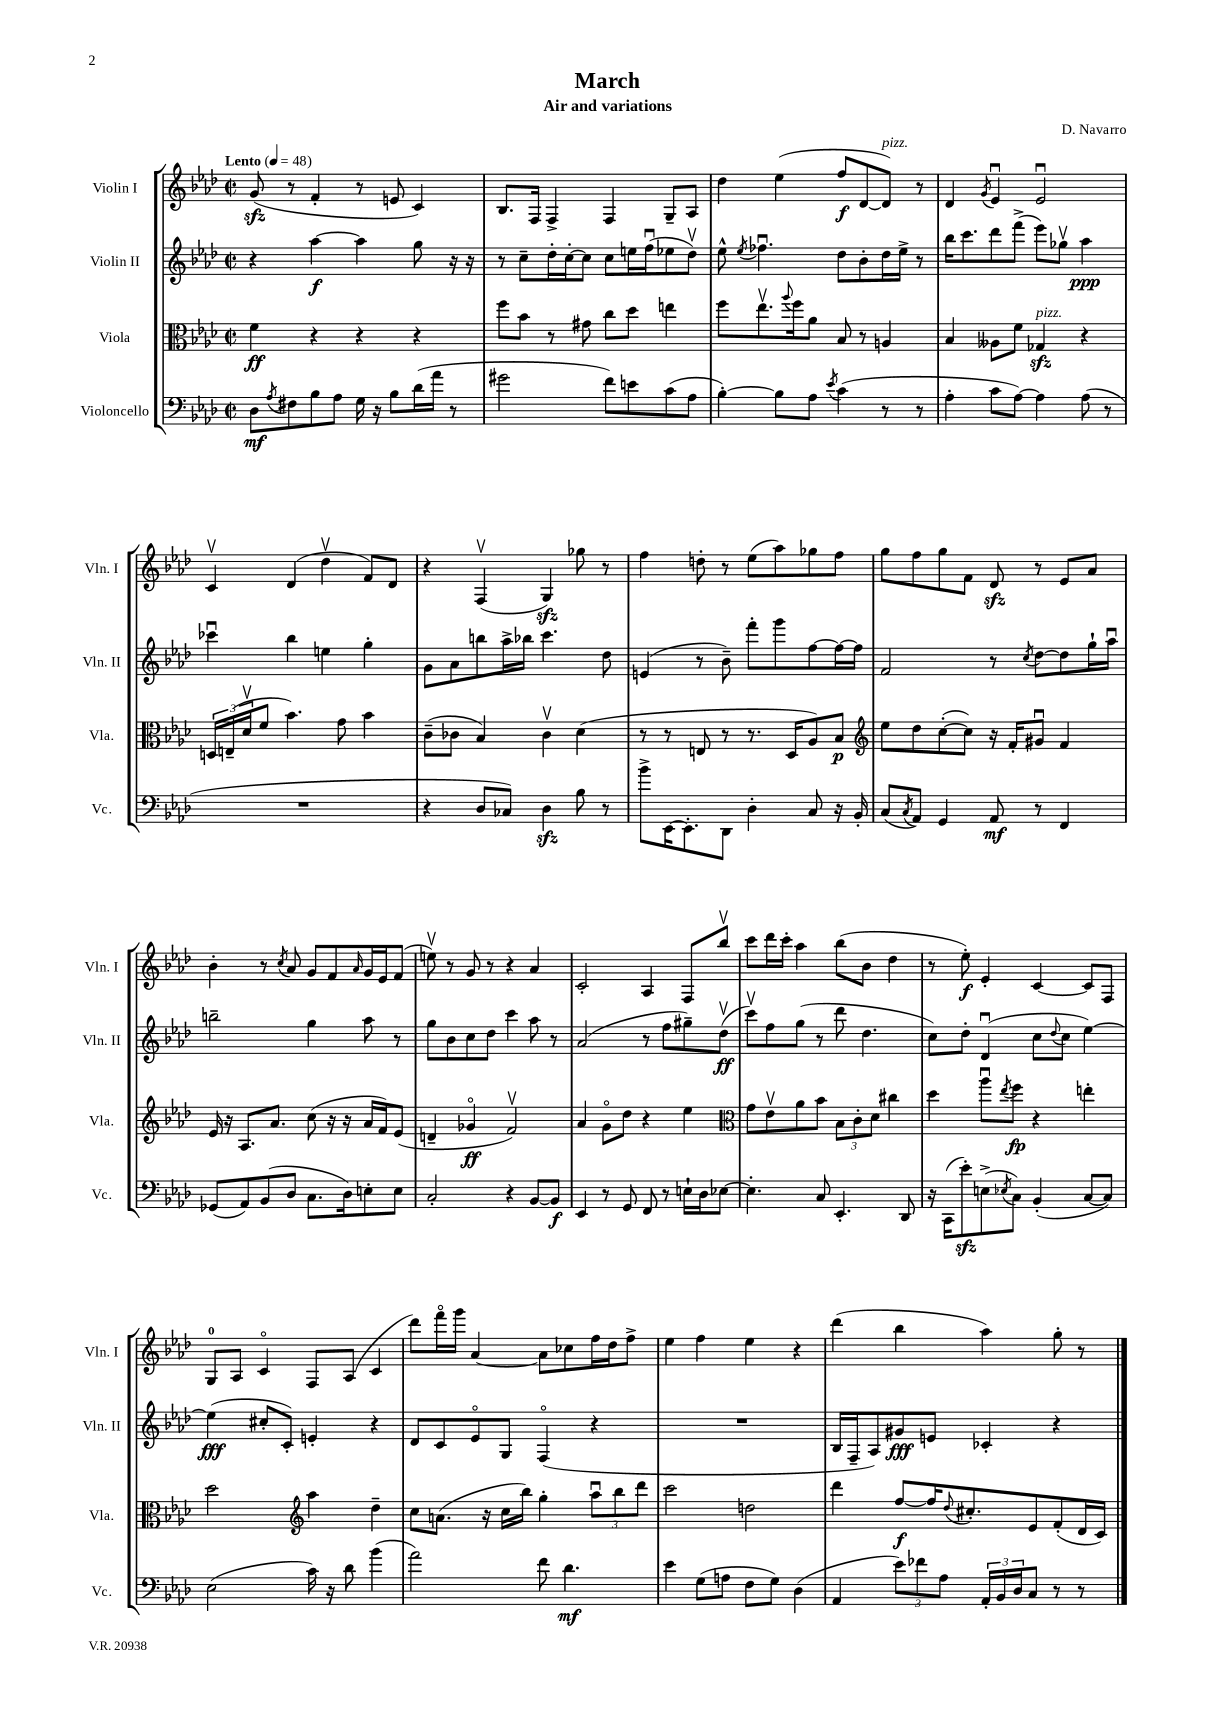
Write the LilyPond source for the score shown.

\header { title = "March" composer = "D. Navarro" subtitle = "Air and variations" }
<<
\new StaffGroup <<
\new Staff = "s0" \with { instrumentName = "Violin I" shortInstrumentName = "Vln. I" } {
    \clef treble \key aes \major \defaultTimeSignature \time 2/2 \tempo "Lento" 4 = 48
    g'8\sfz( r8 f'4-. r8 e'8 c'4) |
    bes8. f16 f4-> f4 g8-- aes8 |
    des''4 ees''4( f''8\f des'8~ des'8^\markup { \italic "pizz." }) r8 |
    des'4 \acciaccatura { g'8 } ees'4\downbow ees'2\downbow |
    c'4\upbow des'4( des''4\upbow f'8) des'8 |
    r4 f4\upbow( g4\sfz) ges''8 r8 |
    f''4 d''8-. r8 ees''8( aes''8) ges''8 f''8 |
    g''8 f''8 g''8 f'8 des'8\sfz r8 ees'8 aes'8 |
    bes'4-. r8 \acciaccatura { c''8 } aes'8 g'8 f'8 \grace { aes'16 } g'16 ees'16 f'8( |
    e''8\upbow) r8 g'8 r8 r4 aes'4 |
    c'2-. aes4 f8 bes''8\upbow |
    c'''8 des'''16 c'''16-. aes''4 bes''8( bes'8 des''4 |
    r8 ees''8-.\f) ees'4-. c'4~ c'8 f8 |
    g8-0 aes8 c'4\flageolet f8 aes8( c'4 |
    des'''8) f'''16\flageolet g'''16 aes'4~ aes'8 ces''8 f''16 des''16 f''8-> |
    ees''4 f''4 ees''4 r4 |
    des'''4( bes''4 aes''4) g''8-. r8 \bar "|." |
}
\new Staff = "s1" \with { instrumentName = "Violin II" shortInstrumentName = "Vln. II" } {
    \clef treble \key aes \major \defaultTimeSignature \time 2/2
    r4 aes''4~\f aes''4 g''8 r16 r16 |
    r8 c''8-- des''16-. c''16~-. c''8 c''8 e''16 f''16\downbow( ees''8 des''8\upbow) |
    ees''8-^ \acciaccatura { ees''8 } fes''4.\downbow des''8 bes'8-. des''16 ees''16-> r8 |
    bes''16 c'''8. des'''8 f'''8->( ees'''8) ges''8\upbow aes''4\ppp |
    ces'''4\downbow bes''4 e''4 g''4-. |
    g'8 aes'8 b''8 aes''16-> bes''16 c'''4. des''8 |
    e'4( r8 bes'8--) f'''8-. g'''8 f''8~ f''16~ f''16 |
    f'2 r8 \acciaccatura { c''8 } des''8~ des''8 g''16-! aes''16\downbow |
    b''2-- g''4 aes''8 r8 |
    g''8 bes'8 c''8 des''8 c'''4 aes''8 r8 |
    aes'2( r8 f''8 gis''8--) des''8\upbow\ff( |
    c'''8\upbow) f''8 g''8( r8 des'''8 des''4. |
    c''8) des''8-. des'4\downbow( c''8 \appoggiatura { des''8 } c''8 ees''4~) |
    ees''4\fff( cis''8-. c'8-.) e'4-. r4 |
    des'8 c'8 ees'8\flageolet g8 f4\flageolet( r4 |
    R1 |
    bes16 f16-- aes8) gis'8\fff e'8 ces'4-. r4 \bar "|." |
}
\new Staff = "s2" \with { instrumentName = "Viola" shortInstrumentName = "Vla." } {
    \clef alto \key aes \major \defaultTimeSignature \time 2/2
    f'4\ff r4 r4 r4 |
    f''8 bes'8 r8 gis'8 c''8 des''8 e''4 |
    f''8 ees''8.\upbow \appoggiatura { aes''8 } f''16 aes'8 bes8 r8 a4 |
    bes4 aeses8 f'8 ges4\sfz^\markup { \italic "pizz." } r4 |
    \tuplet 3/2 { d16 e16--( des'16\upbow } f'8 bes'4.) g'8 bes'4 |
    c'8--( ces'8 bes4) ces'4\upbow des'4( |
    r8 r8 e8 r8 r8. des16 aes8) bes8\p |
    \clef treble ees''8 des''8 c''8~-.( c''8) r16 f'16-. gis'8\downbow f'4 |
    ees'16 r16 aes8. aes'8. c''8( r16 r16 aes'16 f'16) ees'8( |
    d'4-- ges'4\flageolet\ff f'2\upbow) |
    aes'4 g'8\flageolet des''8 r4 ees''4 |
    \clef alto g'8 ees'8\upbow aes'8 bes'8 \tuplet 3/2 { bes8 c'8-. des'8 } cis''4 |
    des''4 aes''8\downbow \acciaccatura { ees''8 } f''8\fp r4 e''4-. |
    des''2 \clef treble aes''4 des''4-- |
    c''8 a'8.( r16 c''16 bes''16) g''4-. \tuplet 3/2 { aes''8\downbow bes''8 des'''8 } |
    c'''2 d''2 |
    des'''4 f''8~\f f''16 \appoggiatura { des''8 } cis''8.-. ees'8 f'8-.( des'16 c'16) \bar "|." |
}
\new Staff = "s3" \with { instrumentName = "Violoncello" shortInstrumentName = "Vc." } {
    \clef bass \key aes \major \defaultTimeSignature \time 2/2
    des8\mf \acciaccatura { aes8 } fis8 bes8 aes8 g16 r16 bes8 des'16( aes'16 r8 |
    gis'2 f'8) e'8 c'8( aes8 |
    bes4~-.) bes8 aes8 \acciaccatura { ees'8 } c'4( r8 r8 |
    aes4-. c'8 aes8~) aes4 aes8( r8 |
    R1 |
    r4 des8 ces8) des4\sfz bes8 r8 |
    bes'8-> ees,16~ ees,8.-. des,8 des4-. c8 r16 bes,16-. |
    c8( \acciaccatura { c8 } aes,8) g,4 aes,8\mf r8 f,4 |
    ges,8( aes,8) bes,8( des8 c8. des16) e8-. e8 |
    c2-. r4 bes,8~ bes,8\f |
    ees,4 r8 g,8 f,8 r8 e16-! des16 ees8~ |
    ees4.-. c8 ees,4.-. des,8 |
    r16 c,16( ees'8-.\sfz) e8->( \acciaccatura { ees8 } c8) bes,4-.( c8~ c8) |
    ees2( c'16) r16 des'8 bes'4( |
    aes'2) f'8 des'4.\mf |
    ees'4 g8( a8 f8 g8) des4( |
    aes,4 \tuplet 3/2 { ees'8) fes'8 aes8 } \tuplet 3/2 { aes,16-. bes,16 des16 } c8 r8 r8 \bar "|." |
}
>>
>>
\layout { \context { \Score \remove "Bar_number_engraver" } }
